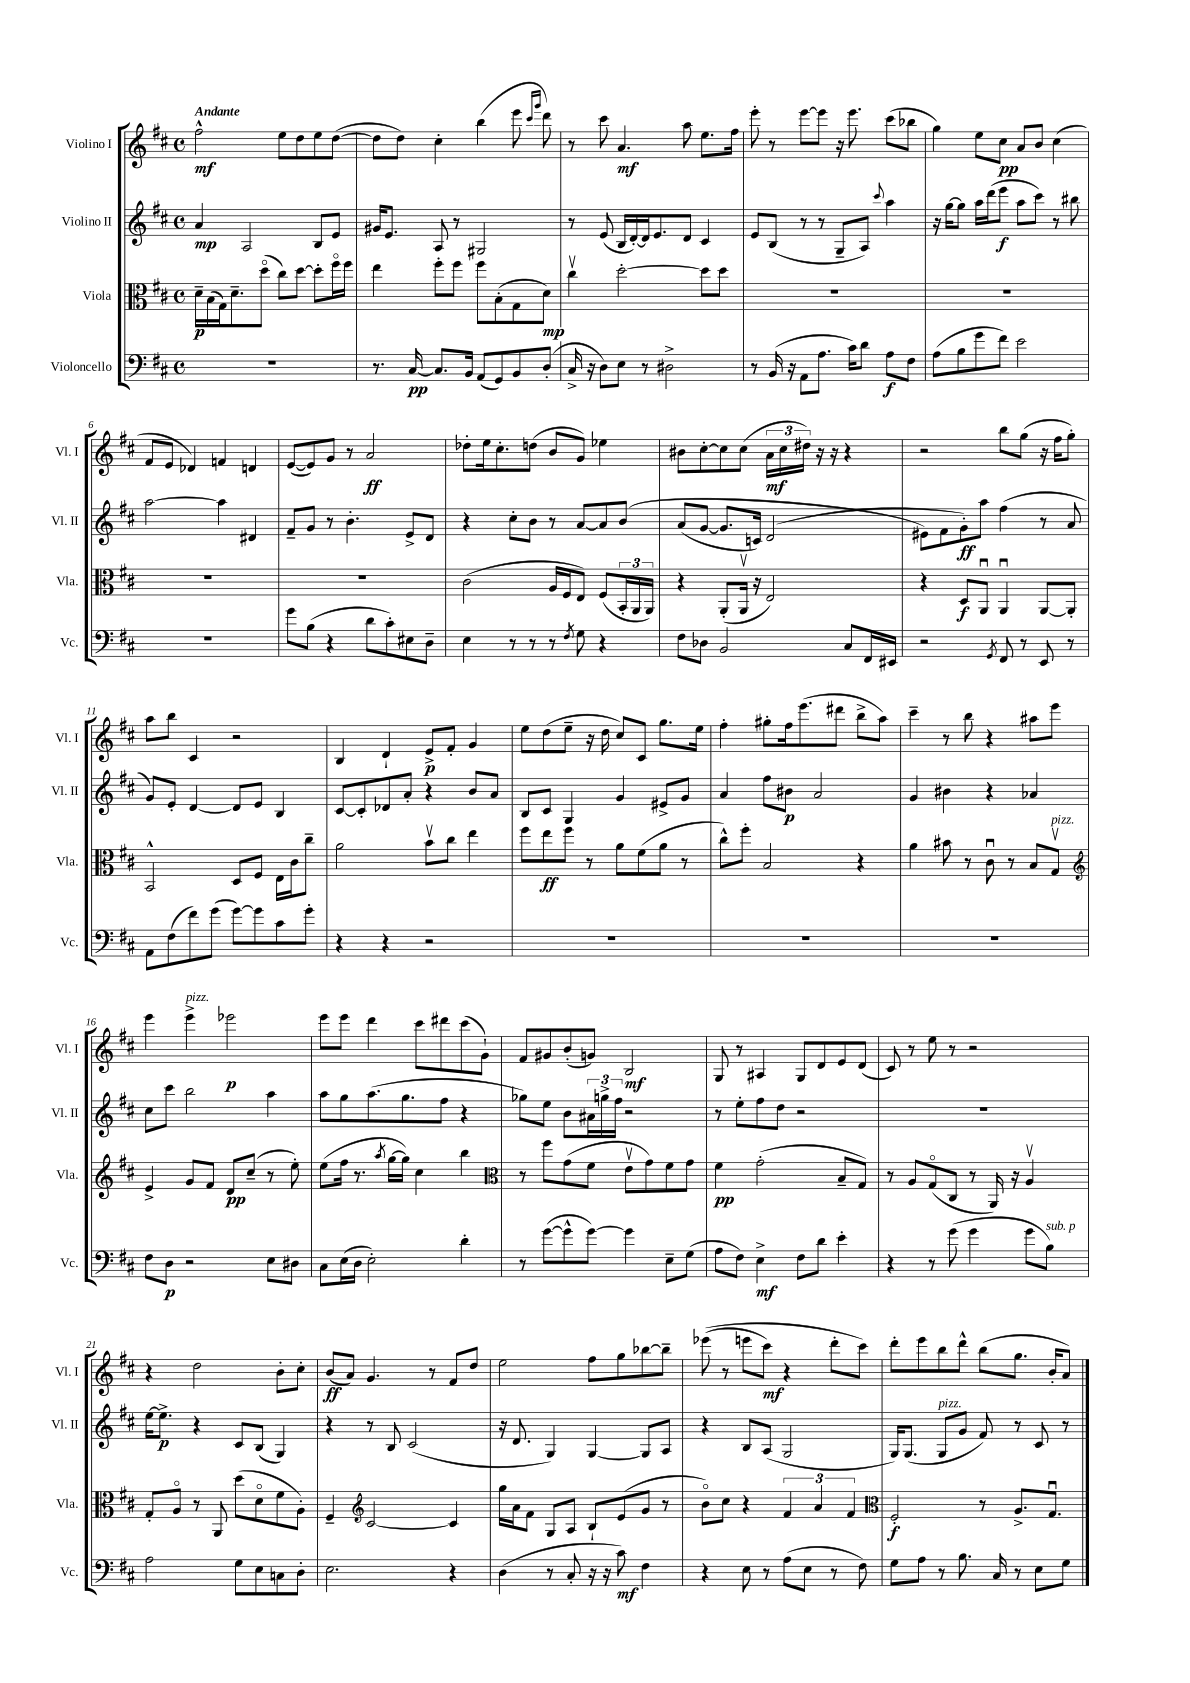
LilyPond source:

<<
\new StaffGroup <<
\new Staff = "s0" \with { instrumentName = "Violino I" shortInstrumentName = "Vl. I" } {
    \clef treble \key d \major \defaultTimeSignature \time 4/4 \tempo "Andante"
    fis''2-^\mf e''8 d''8 e''8 d''8~( |
    d''8 d''8) cis''4-. b''4( e'''8 \grace { cis'''16 g'''16 } d'''8) |
    r8 cis'''8 a'4.\mf a''8 e''8. fis''16 |
    e'''8-. r8 e'''8~ e'''8 r16 e'''8. cis'''8( bes''8 |
    g''4) e''8 cis''8\pp a'8 b'8 cis''4( |
    fis'8 e'8 des'4) f'4 d'4 |
    e'8~( e'8) g'8 r8 a'2\ff |
    des''8-. e''16 cis''8.-. d''8( b'8 g'8) ees''4 |
    bis'8 cis''8~-. cis''8 cis''8( \tuplet 3/2 { a'16\mf cis''16 dis''16) } r16 r16 r4 |
    r2 b''8 g''8( r16 fis''16 g''8-.) |
    a''8 b''8 cis'4 r2 |
    b4 d'4-! e'8->\p fis'8-. g'4 |
    e''8 d''8( e''8-- r16 d''16 cis''8) cis'8 g''8. e''16 |
    fis''4-. gis''8-. fis''16 e'''8.( dis'''8 b''8-> a''8) |
    cis'''4-- r8 b''8 r4 ais''8 e'''8 |
    e'''4 e'''4->^\markup { \italic "pizz." } ees'''2\p |
    e'''8 e'''8 d'''4 cis'''8 dis'''8 cis'''8( g'8-!) |
    fis'8 gis'8 b'8-.( g'8) b2\mf |
    g8 r8 ais4 g8 d'8 e'8 d'8( |
    cis'8) r8 e''8 r8 r2 |
    r4 d''2 b'8-. cis''8-. |
    b'8\ff( a'8) g'4. r8 fis'8 d''8 |
    e''2 fis''8 g''8 bes''8~ bes''8-- |
    ees'''8(\( r8 e'''8 cis'''8\mf) r4 d'''8-. cis'''8\) |
    d'''8-. e'''8 b''8 d'''8-^ b''8( g''8. b'16-. a'8) \bar "|." |
}
\new Staff = "s1" \with { instrumentName = "Violino II" shortInstrumentName = "Vl. II" } {
    \clef treble \key d \major \defaultTimeSignature \time 4/4
    a'4\mp a2 b8 e'8 |
    gis'16 e'8. a8 r8 gis2 |
    r8 e'8( b16 d'16~-.) d'16 e'8. d'8 cis'4 |
    e'8 b8( r8 r8 g8-- a8) \appoggiatura { cis'''8 } a''4 |
    r16 g''16~ g''8 a''16 d'''16( e'''8\f a''8 cis'''8) r8 bis''8 |
    a''2~ a''4 dis'4 |
    fis'8-- g'8 r8 b'4.-. e'8-> d'8 |
    r4 cis''8-. b'8 r8 a'8~ a'8 b'8\( |
    a'8( g'8~ g'8. c'16) d'2( |
    eis'8\) fis'8 g'8-.\ff) a''8 fis''4( r8 a'8 |
    g'8) e'8-. d'4~ d'8 e'8 b4 |
    cis'8~ cis'8-. des'8 a'8-. r4 b'8 a'8 |
    b8 cis'8 g4 g'4 eis'8-> g'8 |
    a'4 fis''8 bis'8\p a'2 |
    g'4 bis'4 r4 aes'4 |
    cis''8 cis'''8 b''2 a''4 |
    a''8 g''8 a''8.( g''8. fis''8 r4 |
    ges''8) e''8 b'8 \tuplet 3/2 { ais'16 g''16-> fis''16 } r2 |
    r8 e''8-. fis''8 d''8 r2 |
    r1 |
    e''16~ e''8.->\p r4 cis'8 b8( g4) |
    r4 r8 b8 cis'2( |
    r16 d'8. g4) g4~ g8 a8 |
    r4 b8 a8( g2 |
    g16) g8.( g8^\markup { \italic "pizz." } g'8 fis'8) r8 cis'8 r8 \bar "|." |
}
\new Staff = "s2" \with { instrumentName = "Viola" shortInstrumentName = "Vla." } {
    \clef alto \key d \major \defaultTimeSignature \time 4/4
    d'16--\p b16( g16) d'8.-- d''8\flageolet( cis''8) d''8~ d''8-. fis''16\flageolet fis''16 |
    e''4 fis''8-. fis''8 fis''8 b8-.( g8 d'8\mp) |
    cis''4\upbow d''2~-. d''8 d''8 |
    R1 |
    R1 |
    R1 |
    R1 |
    cis'2( a16 fis16 e8) fis8( \tuplet 3/2 { b,16-. a,16 a,16) } |
    r4 a,8-.( a,16\upbow r16 e2) |
    r4 d8\f a,8\downbow a,4\downbow a,8~ a,8-. |
    b,2-^ d8 fis8 e16 cis'16 cis''8-- |
    a'2 b'8\upbow cis''8 e''4 |
    fis''8 e''8\ff fis''8 r8 a'8 fis'8( a'8 r8 |
    cis''8-^) fis''8-. b2 r4 |
    a'4 bis'8 r8 cis'8\downbow r8 b8 g8\upbow^\markup { \italic "pizz." } |
    \clef treble e'4-> g'8 fis'8 d'8\pp cis''8--( r8 e''8-.) |
    e''8( fis''16 r8. \acciaccatura { a''8 } g''16~ g''16) cis''4 b''4 |
    \clef alto r8 fis''8 g'8( fis'8 e'8\upbow g'8) fis'8 g'8 |
    fis'4\pp g'2-.( b8-- g8) |
    r8 a8 g8\flageolet( cis8 r8 a,16) r16 a4\upbow |
    g8-. a8\flageolet r8 a,8 d''8( d'8\flageolet fis'8 a8-.) |
    fis4-- \clef treble cis'2~ cis'4 |
    g''16 a'16 fis'8 g8 a8 b8-! e'8( g'8 r8 |
    b'8\flageolet) cis''8 r4 \tuplet 3/2 { fis'4 a'4 fis'4 } |
    \clef alto fis2-.\f r8 a8.-> g8.\downbow \bar "|." |
}
\new Staff = "s3" \with { instrumentName = "Violoncello" shortInstrumentName = "Vc." } {
    \clef bass \key d \major \defaultTimeSignature \time 4/4
    R1 |
    r8. cis16~\pp cis8. b,16 a,8( g,8) b,8 d8-.( |
    cis16-> r16 d8) e8 r8 dis2-> |
    r8 b,16( r16 a,8 a8. cis'16) d'8 a8\f fis8 |
    a8( b8 g'8 fis'8) e'2 |
    R1 |
    g'8 b8( r4 d'8 cis'8-.) eis8 d8-- |
    e4 r8 r8 r8 \acciaccatura { fis8 } g8 r4 |
    fis8 des8 b,2 cis8 fis,16 eis,16 |
    r2 \acciaccatura { g,8 } fis,8 r8 e,8 r8 |
    a,8 fis8( fis'8) g'8( g'8~) g'8 cis'8 g'8-. |
    r4 r4 r2 |
    R1 |
    R1 |
    R1 |
    fis8 d8\p r2 e8 dis8 |
    cis8 e16( d16 e2-.) d'4-. |
    r8 g'8~( g'8-^ g'8~) g'4 e8-- g8( |
    a8 fis8) e4->\mf fis8 d'8 e'4-. |
    r4 r8 g'8( g'4 g'8 b8^\markup { \italic "sub. p" }) |
    a2 g8 e8 c8 d8-. |
    e2. r4 |
    d4( r8 cis8-. r16 r16 cis'8\mf) fis4 |
    r4 e8 r8 a8( e8 r8 fis8) |
    g8 a8 r8 b8. cis16 r8 e8 g8 \bar "|." |
}
>>
>>
